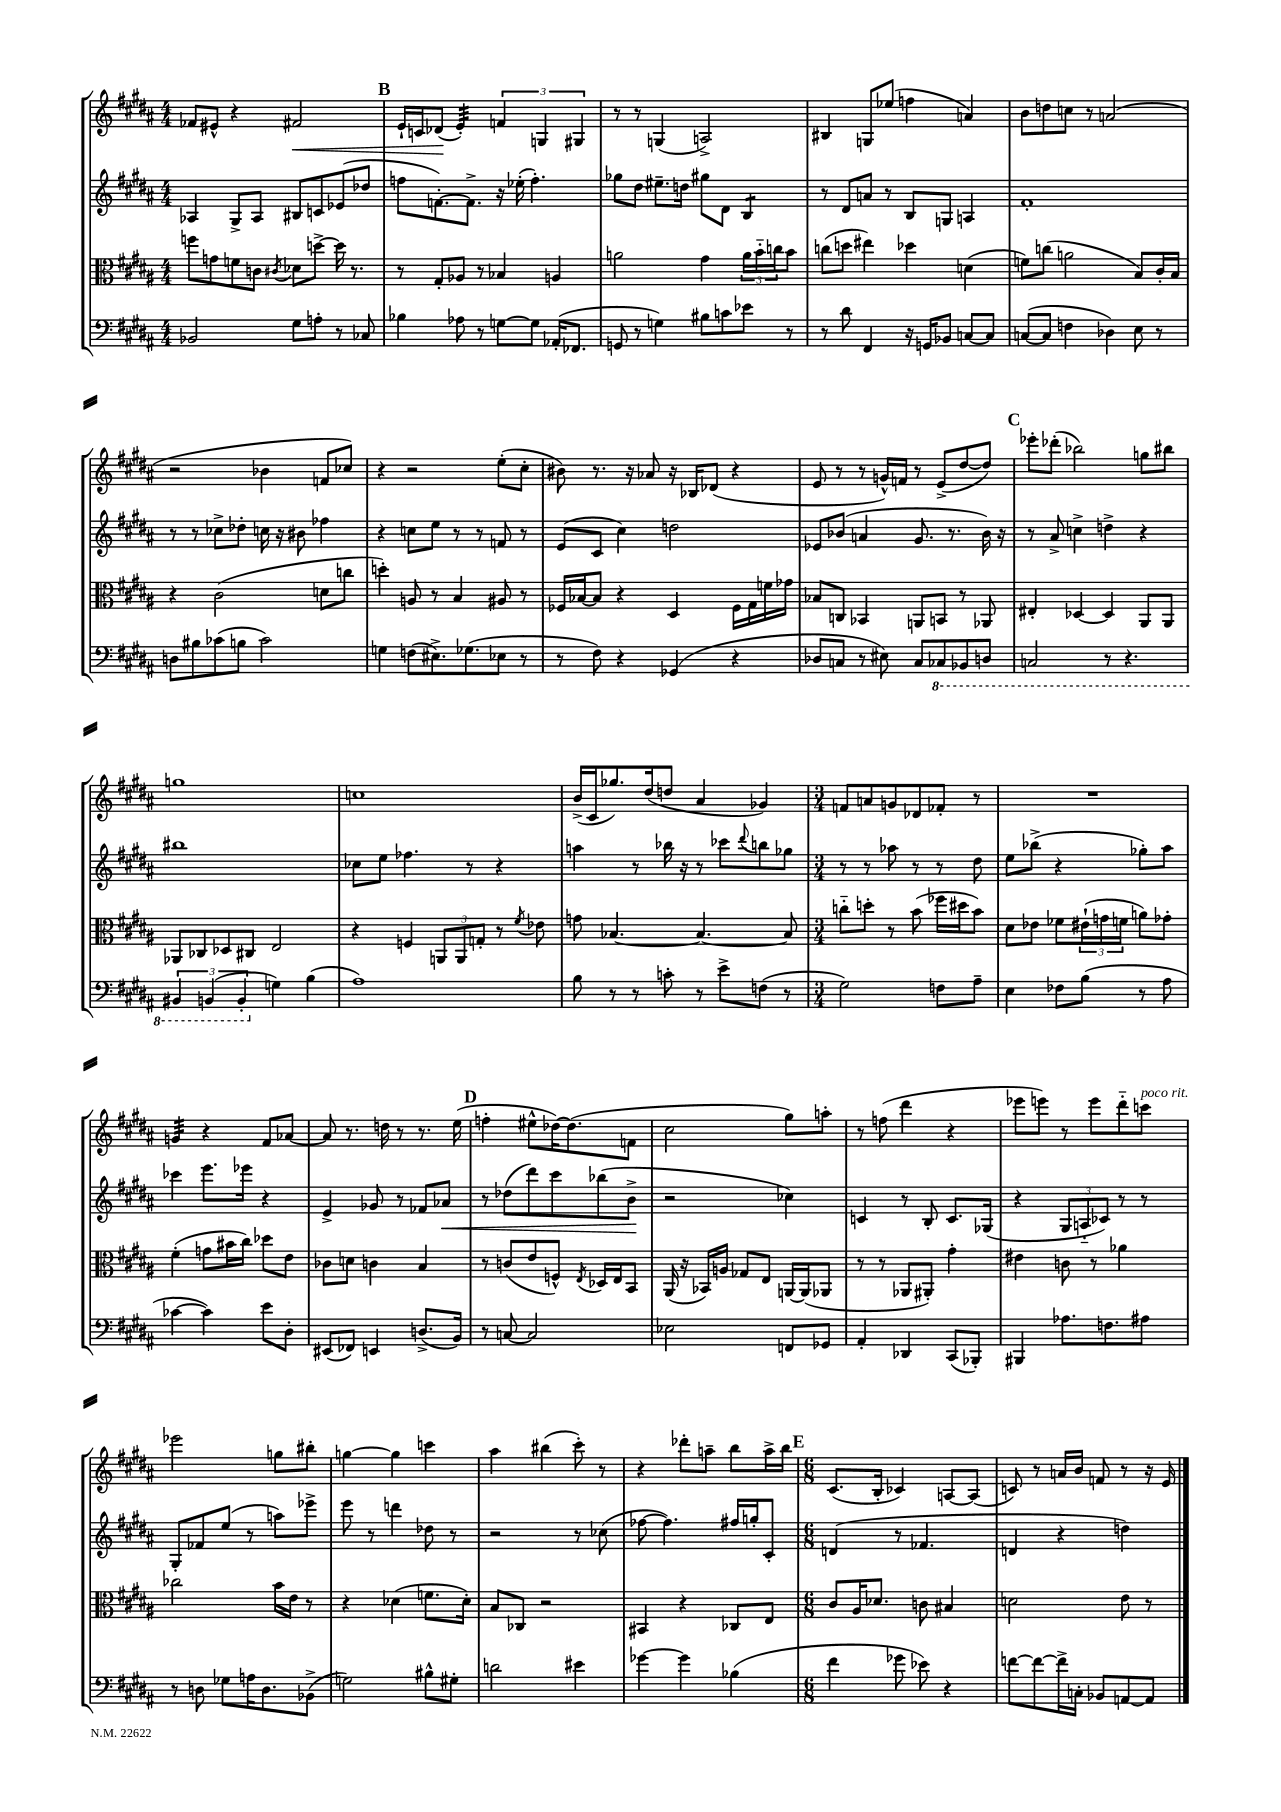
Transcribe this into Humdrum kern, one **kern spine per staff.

**kern	**kern	**kern	**kern
*staff4	*staff3	*staff2	*staff1
*clefF4	*clefC3	*clefG2	*clefG2
*k[f#c#g#d#a#]	*k[f#c#g#d#a#]	*k[f#c#g#d#a#]	*k[f#c#g#d#a#]
*M4/4	*M4/4	*M4/4	*M4/4
2BB-	8ff	4A-	8f-
.	8g	.	8e#^^
.	8f	8G#^	4r
.	8c	8A-	.
.	8qc#	.	.
8G#	8d-	8B#	2f#
8A'	[8dd^	8c	.
8r	16dd]	(8e-	.
.	8.r	.	.
8C-	.	8dd-	.
=	=	=	=
4B-	8r	8ff	16e`
.	.	.	16c
.	8G#'	[8.f')	(8d-
8A-	8A-	.	4e')
.	.	8.f^]	.
8r	8r	.	.
[8G	4B-	16r	6f
.	.	(16ee-'	.
8G]	.	4.ff')	.
.	.	.	6G
(16AA-'	4A	.	.
8.FF-	.	.	.
.	.	.	6G#
=	=	=	=
8GG	2a	8gg-	8r
8r	.	8dd#	8r
4G)	.	8.ee#~	(4G
.	.	16dd	.
8B#	4g#	8gg#	2A^)
8c	.	8d#	.
8e-	24a	4B	.
.	24b'~	.	.
.	24cc	.	.
8r	8b	.	.
=	=	=	=
8r	(8cc	8r	4B#
8d#	8dd	8d#	.
4FF#	4ee#)	8a	8G
.	.	8r	(8ee-
16r	4dd-	8B	4ff
16GG	.	.	.
8BB-	.	8G	.
[8C	(4d	4A	4a)
8C]	.	.	.
=	=	=	=
([8C	8f)	1f#'	8b
8C]	(8cc	.	8dd
4F	2a	.	8cc
.	.	.	8r
4D-)	.	.	(2a
8E	8B)	.	.
8r	16c#'	.	.
.	16B	.	.
=	=	=	=
8D	4r	8r	2r
8B#	.	8r	.
(8c-	(2c#	8cc-^	.
8B	.	8dd-'	.
2c-)	.	16cc	4b-
.	.	16r	.
.	.	8b#	.
.	8d	4ff-	8f
.	8cc	.	8cc-)
=	=	=	=
4G	4dd')	4r	4r
(8F	8A	8cc	2r
8.E#^)	8r	8ee	.
.	4B	8r	.
(8.G-	.	.	.
.	.	8r	.
8E-	8A#	8f	(8ee'
8r	8r	8r	8cc#'
=	=	=	=
8r	16F-	(8e	8b#)
.	[16B-	.	.
8F#)	8B-]	8c#	8.r
4r	4r	4cc#)	.
.	.	.	16r
.	.	.	8a-
(4GG-	4D#	2dd	16r
.	.	.	16B-
.	.	.	(8d-
4r	16F-	.	4r
.	16G#	.	.
.	16f	.	.
.	16g-	.	.
=	=	=	=
8D-	8B-	8e-	8e
8C	8C	(8b-	8r
8r	4BB-	4a	8r
8E#)	.	.	16g^^)
.	.	.	16f
8C	8AA	8.g#	8r
8CC-	8BB	.	(8e^
.	.	8.r	.
8BBB-	8r	.	[8dd#
8DD	8AA-	16b-)	8dd#])
.	.	16r	.
=	=	=	=
2CC	4E#'	8r	8eee-'
.	.	8a#^	(8ddd-'
.	[4D-	4cc^	2bb-)
8r	4D-]	4dd^	.
4.r	.	.	.
.	8AA#	4r	8gg
.	8AA#	.	8bb#
=	=	=	=
6BBB#	8AA-	1bb#	1gg
.	8C-	.	.
(6BBB	.	.	.
.	8D-	.	.
6BBB'	.	.	.
.	8C#	.	.
4G)	2E	.	.
(4B	.	.	.
=	=	=	=
1A#)	4r	8cc-	1cc
.	.	8ee	.
.	4F	4.ff-	.
.	12AA	.	.
.	12AA	.	.
.	.	8r	.
.	12G'	.	.
.	8r	4r	.
.	8qf#	.	.
.	8e-	.	.
=	=	=	=
8B	8g	4aa	(16b^
.	.	.	16c#
8r	[4.B-	.	8.gg-)
8r	.	8r	.
.	.	.	(16dd#
8c'	.	16bb-	8dd
.	.	16r	.
8r	4.B-_	8r	4a#
8e^	.	8ccc-	.
.	.	8qqddd#	.
(8F	.	8bb	4g-)
8r	8B-]	8gg-	.
=	=	=	=
*M3/4	*M3/4	*M3/4	*M3/4
2G#)	8cc'~	8r	8f
.	8dd'	8r	8a
.	8r	8aa-	8g
.	(8b	8r	8d-
8F	16ff-	8r	8f-'
.	16dd#	.	.
8A#~	8b)	8dd#	8r
=	=	=	=
4E	8d#	8ee	2.r
.	8e-	(8bb-^	.
8F-	8f-	4r	.
(8B	(24e#`	.	.
.	24g	.	.
.	24f	.	.
8r	8a)	8gg-')	.
8A#	8g-'	8aa#	.
=	=	=	=
[4c-	(4f#'	4ccc-	4g
4c-])	8g	8.eee	4r
.	16b#	.	.
.	16cc#)	16eee-	.
8e	8dd-	4r	8f#
8D#'	8e	.	[8a-
=	=	=	=
(8EE#	8c-	4e^	8a-]
8FF-)	8d	.	8.r
4EE	4c	8g-	.
.	.	.	16dd
.	.	8r	8r
(8.D^	4B	8f-	8.r
.	.	8a-	.
16BB)	.	.	(16ee
=	=	=	=
8r	8r	8r	4ff'
[8C	(8c	(8dd-	.
2C]	8e	8ddd#)	8ee#^^
.	8F^^)	8ccc#	[16dd-)
.	.	.	(8.dd-]
.	8qE	.	.
.	16D-	(8bb-	.
.	16E	.	.
.	8BB	8b^	8f
=	=	=	=
2E-	(16AA#	2r	2cc#
.	16r	.	.
.	16BB-)	.	.
.	16A	.	.
.	8G-	.	.
.	8E	.	.
8FF	[16AA	4cc-)	8gg#)
.	(16AA]	.	.
8GG-	8AA-	.	8aa'
=	=	=	=
4AA#'	8r	4c	8r
.	8r	.	(8ff
4DD-	8AA-	8r	4ddd#
.	8AA#')	8B'	.
(8CC#	4g#'	8.c	4r
8BBB-')	.	.	.
.	.	(16G-	.
=	=	=	=
4BBB#	4e#	4r	8eee-
.	.	.	8eee)
8.A-	8c	12G#	8r
.	.	12A'~	.
.	8r	.	8eee
.	.	12c-)	.
8.F	.	.	.
.	4a-	8r	8ddd#'~
8A#	.	8r	8ccc
=	=	=	=
8r	2cc-	8G#'	2eee-
8D	.	8f-	.
8G-	.	(8ee	.
16A	.	8r	.
8.D	.	.	.
.	16b	8aa)	8gg
.	16e	.	.
(8BB-^	8r	8eee-^	8bb#'
=	=	=	=
2G)	4r	8eee	[4gg
.	.	8r	.
.	(4d-	4ddd	4gg]
8B#^^	8.f	8dd-	4ccc
8G#'	.	8r	.
.	16d-')	.	.
=	=	=	=
2d	8B	2r	4aa#
.	8C-	.	.
.	2r	.	(4bb#
4e#	.	8r	8ccc#')
.	.	(8cc-	8r
=	=	=	=
[4g-	4BB#	[8ff-	4r
.	.	4.ff-])	.
4g-]	4r	.	8ddd-'
.	.	.	8aa~
(4B-	8C-	16ff#	8bb
.	.	16gg'	.
.	8E	8c#'	16aa^
.	.	.	16bb
=	=	=	=
*M6/8	*M6/8	*M6/8	*M6/8
4f#	8c#	(4d	(8.c#
.	16A#	.	.
.	8.d-	.	16B'
8g-	.	8r	4c-)
8e-)	8c	4.f-	.
4r	4B#	.	[8A
.	.	.	(8A]
=	=	=	=
[8f	2d	4d	8c)
8f_	.	.	8r
16f^]	.	4r	16a
16C'	.	.	16b
8BB-	.	.	8f
[8AA	8e	4dd)	8r
8AA]	8r	.	16r
.	.	.	16e
==	==	==	==
*-	*-	*-	*-
